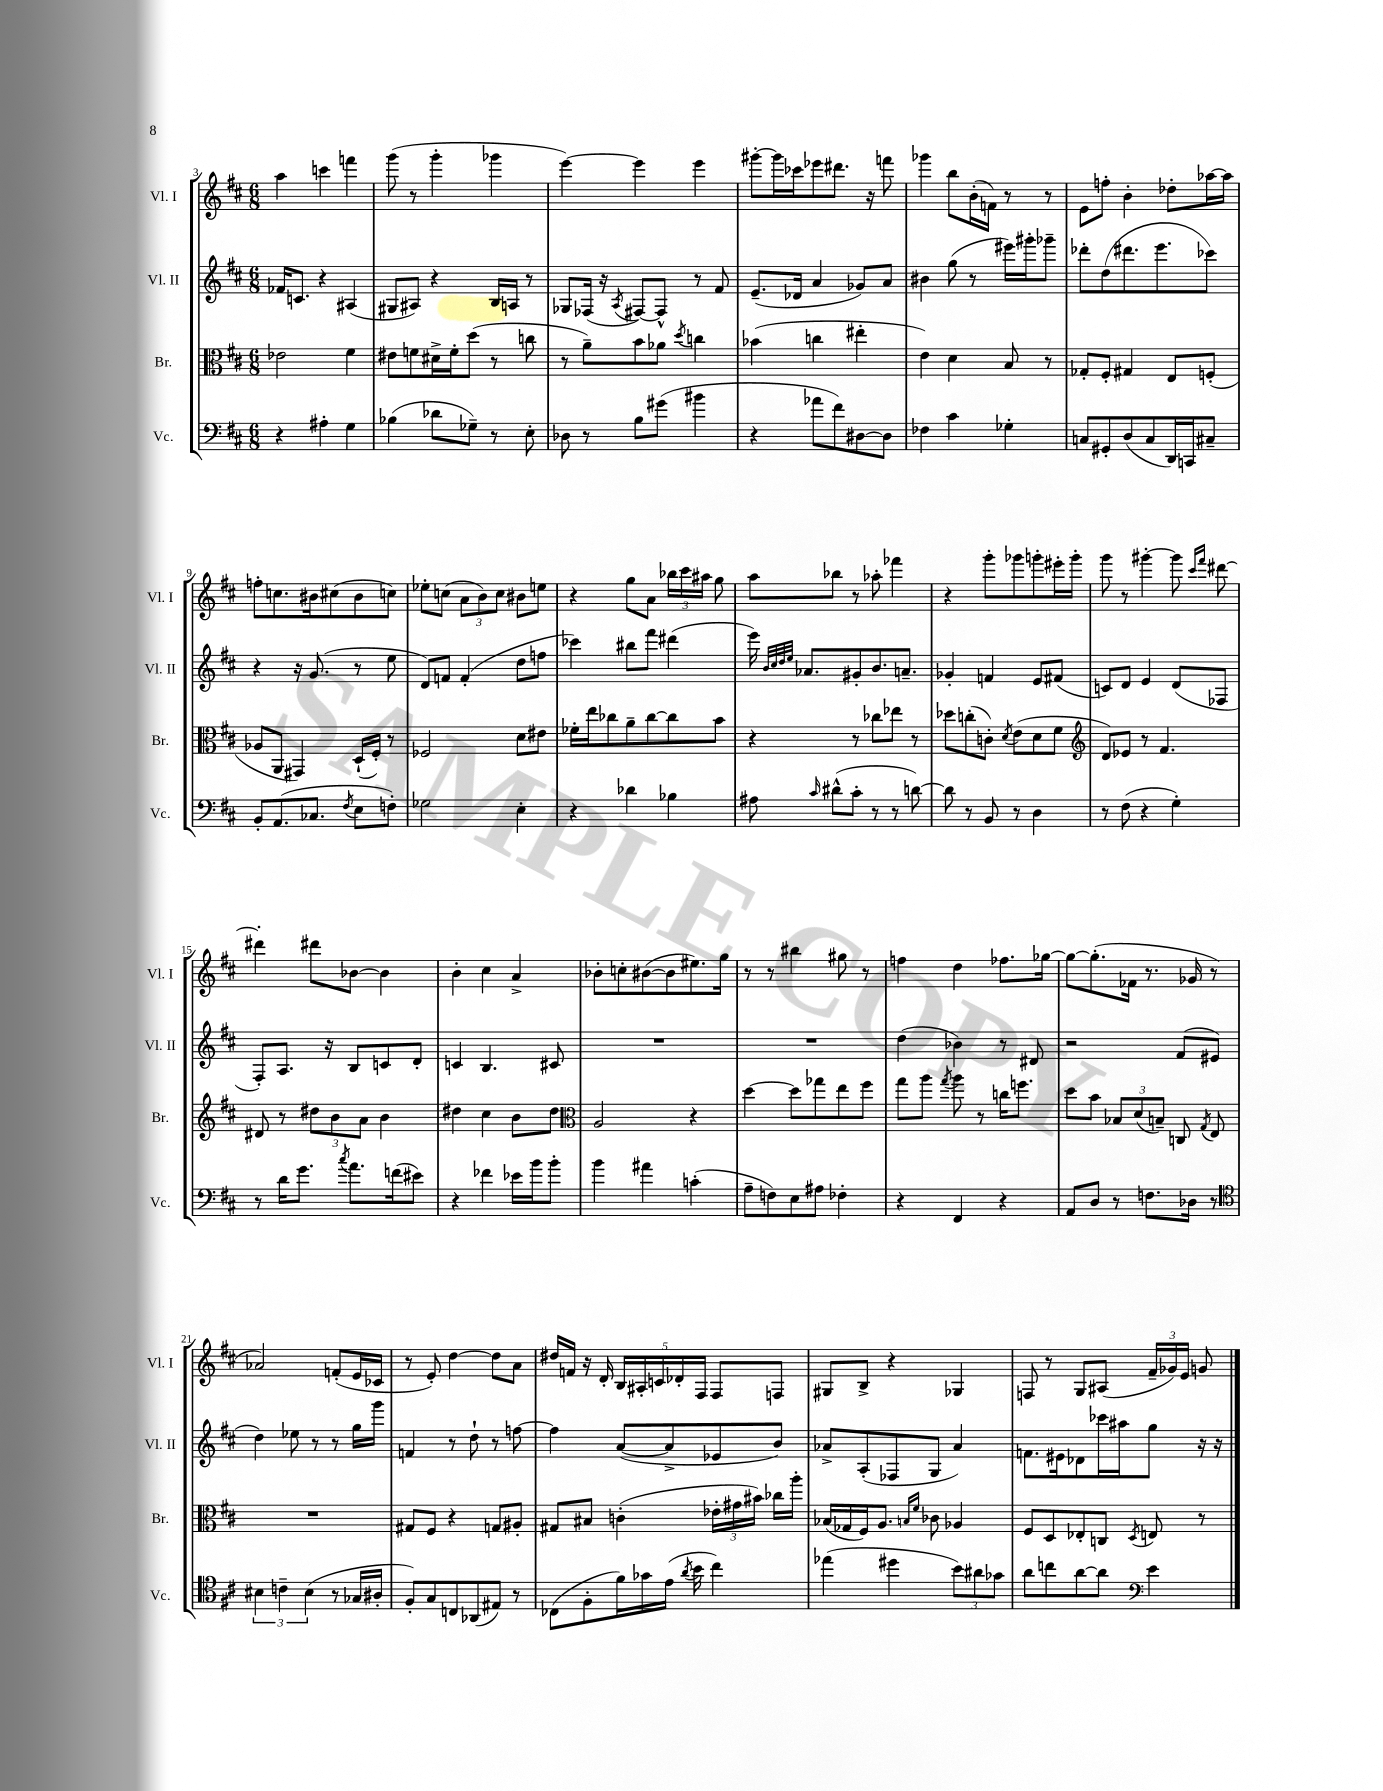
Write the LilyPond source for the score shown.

<<
\new StaffGroup <<
\new Staff = "s0" \with { instrumentName = "Vl. I" shortInstrumentName = "Vl. I" } {
    \clef treble \key d \major \numericTimeSignature \time 6/8
    \autoBeamOff a''4 c'''4 f'''4 |
    g'''8( r8 g'''4-. ges'''4 |
    e'''4~) e'''4 e'''4 |
    gis'''8[~-. gis'''16 ces'''16 ees'''8 dis'''8.] r16 f'''8 |
    ges'''4 b''8[ b'16-.( f'16]) r8 r8 |
    e'8[ f''8]-. b'4-. des''8[-. aes''16~ aes''16] |
    f''8[-. c''8. bis'16 cis''8( bis'8 c''8]) |
    ees''8[-. c''8]( \tuplet 3/2 { a'8[ b'8) c''8] } bis'8[ e''8] |
    r4 g''8[ a'8] \tuplet 3/2 { bes''16[ cis'''16 ais''16] } g''8 |
    a''8[ bes''8] r8 aes''8-. fes'''4 |
    r4 g'''8[-. ges'''8 g'''8-. eis'''16-. g'''16]-. |
    g'''8 r8 gis'''4~-. gis'''8 \grace { cis'''16[ fis'''16] } dis'''8~ |
    dis'''4-. dis'''8[ bes'8]~ bes'4 |
    b'4-. cis''4 a'4-> |
    bes'8[-. c''8-. bis'8~( bis'8 eis''8.) g''16] |
    r8 r8 bis''4 gis''8 r8 |
    f''4 d''4 fes''8.[ ges''16]~ |
    ges''8[~ ges''8.-.( fes'16] r8. ges'16 r8 |
    aes'2) f'8[-.( e'16 ces'16] |
    r8 e'8-.) d''4~ d''8[ a'8] |
    dis''16[ f'16] r16 d'16-. \tuplet 5/4 { b16[ ais16-. c'16 des'16-. fis16] } fis8[ f8] |
    gis8[ b8]-> r4 ges4 |
    f8 r8 g8[ ais8]( \tuplet 3/2 { fis'16[-- ges'16) e'16] } g'8 \bar "|." |
}
\new Staff = "s1" \with { instrumentName = "Vl. II" shortInstrumentName = "Vl. II" } {
    \clef treble \key d \major \numericTimeSignature \time 6/8
    \autoBeamOff fes'16[ c'8.] r4 ais4( |
    gis8[ ais8]) r4 b16[ a16] r8 |
    ges8[ fes16]( r16 \acciaccatura { a8 } fis8[~) fis8]-^ r8 fis'8 |
    e'8.[--( des'16] a'4 ges'8[) a'8] |
    bis'4 g''8( r8 eis'''16[) gis'''16-. ges'''8]-- |
    des'''8[-. d''8( dis'''8. e'''8. ces'''8]) |
    r4 r16 g'8.( r8 e''8 |
    d'8[) f'8] f'4-.( d''8[ f''8] |
    ces'''4) bis''8[ fis'''8] dis'''4( |
    e'''16) \grace { b'32[ cis''32 d''32 e''32] } aes'8.[ gis'8-. b'8. a'8.]-- |
    ges'4-. f'4 e'8[ fis'8]( |
    c'8[) d'8] e'4 d'8[( fes8] |
    fis8[-.) a8.] r16 b8[ c'8 d'8]-. |
    c'4 b4. cis'8 |
    R2. |
    R2. |
    d''4( bes'4) r8 dis'8 |
    r2 fis'8[( eis'8] |
    d''4) ees''8 r8 r8 g''16[ g'''16] |
    f'4 r8 d''8-! r8 f''8~ |
    f''4 a'8[~( a'8-> ees'8 b'8]) |
    aes'8[-> a8-.( fes8 g8] aes'4) |
    f'8.[ eis'16 des'8 ces'''16 ais''16 g''8] r16 r16 \bar "|." |
}
\new Staff = "s2" \with { instrumentName = "Br." shortInstrumentName = "Br." } {
    \clef alto \key d \major \numericTimeSignature \time 6/8
    \autoBeamOff ees'2 fis'4 |
    eis'8[ f'8 dis'16-> f'16-. d''8]( r8 c''8 |
    r8 a'8[--) b'8 aes'8] \acciaccatura { d''8 } c''4 |
    bes'4( c''4 eis''4-. |
    e'4) d'4 b8 r8 |
    ges8[-. fis8]-. gis4 e8[ f8]-.( |
    aes8[ a,8] gis,4) d16[-!( fis16]-.) r8 |
    fes2 d'8[ eis'8] |
    fes'16[-. e''16 ces''8 a'8-- ces''8~ ces''8 b'8] |
    r4 r8 ces''8[ ees''8] r8 |
    des''8[ c''8-.( c'8]-.) \acciaccatura { d'8 } e'8[( d'8 fis'8] |
    \clef treble d'8[) ees'8] r8 fis'4. |
    dis'8 r8 \tuplet 3/2 { dis''8[ b'8 a'8] } b'4 |
    dis''4 cis''4 b'8[ dis''8] |
    \clef alto a2 r4 |
    d''4~ d''8[ ges''8 e''8 fis''8] |
    g''8[ a''8] \acciaccatura { g''8 } a''8 r8 c''16[ f''8.] |
    d''8[ b'8] \tuplet 3/2 { bes8[ d'8( b8]--) } c8 \acciaccatura { g8 } e8 |
    R2. |
    gis8[ fis8] r4 g8[ ais8]-. |
    gis8[ bis8] c'4-.( \tuplet 3/2 { ees'16[-. gis'16 bis'16]) } ces''16[ a''16]-. |
    bes16[( ges16 fis16) a8.] \grace { b16[ fis'16] } ces'8 aes4 |
    fis8[ d8 ees8-. c8] \acciaccatura { d8 } e8 r8 \bar "|." |
}
\new Staff = "s3" \with { instrumentName = "Vc." shortInstrumentName = "Vc." } {
    \clef bass \key d \major \numericTimeSignature \time 6/8
    \autoBeamOff r4 ais4-. g4 |
    bes4( des'8[ ges8]--) r8 e8-. |
    des8 r8 b8[ gis'8]( bis'4 |
    r4 aes'8[ fis'8) dis8~ dis8] |
    fes4 cis'4 ges4-. |
    c8[ gis,8-. d8( c8 d,16) c,16 cis8]-- |
    b,8[-. a,8.( ces8.] \acciaccatura { fis8 } e8[ f8]-.) |
    ges2 e4-. |
    r4 des'4 bes4 |
    ais8 \grace { cis'16 } dis'8[-^( cis'8]-. r8 r8 d'8~) |
    d'8 r8 b,8 r8 d4 |
    r8 fis8( r4 g4-.) |
    r8 d'16[ g'8.] \acciaccatura { cis''8 } a'8.[ f'16( eis'8]) |
    r4 fes'4 ees'16[ b'16 b'8]-. |
    b'4 ais'4 c'4-.( |
    a8[-- f8) e8 ais8] fes4-. |
    r4 fis,4 r4 |
    a,8[ d8] r8 f8.[ des16] r8 |
    \clef tenor \tuplet 3/2 { bis4 c'4-- bis4( } r8 ges16[ ais16]-. |
    fis8[-.) g8 c8 aes,8( eis8]) r8 |
    ces8[( fis8-. fis'16) ges'16 e'16]( \acciaccatura { a'8 } b'16 cis''4) |
    ees''4( dis''4 \tuplet 3/2 { b'8[) ais'8 ges'8] } |
    a'8[ c''8 a'8~ a'8] \clef bass e'4 \bar "|." |
}
>>
>>
\layout { \context { \Score currentBarNumber = #3 } }
